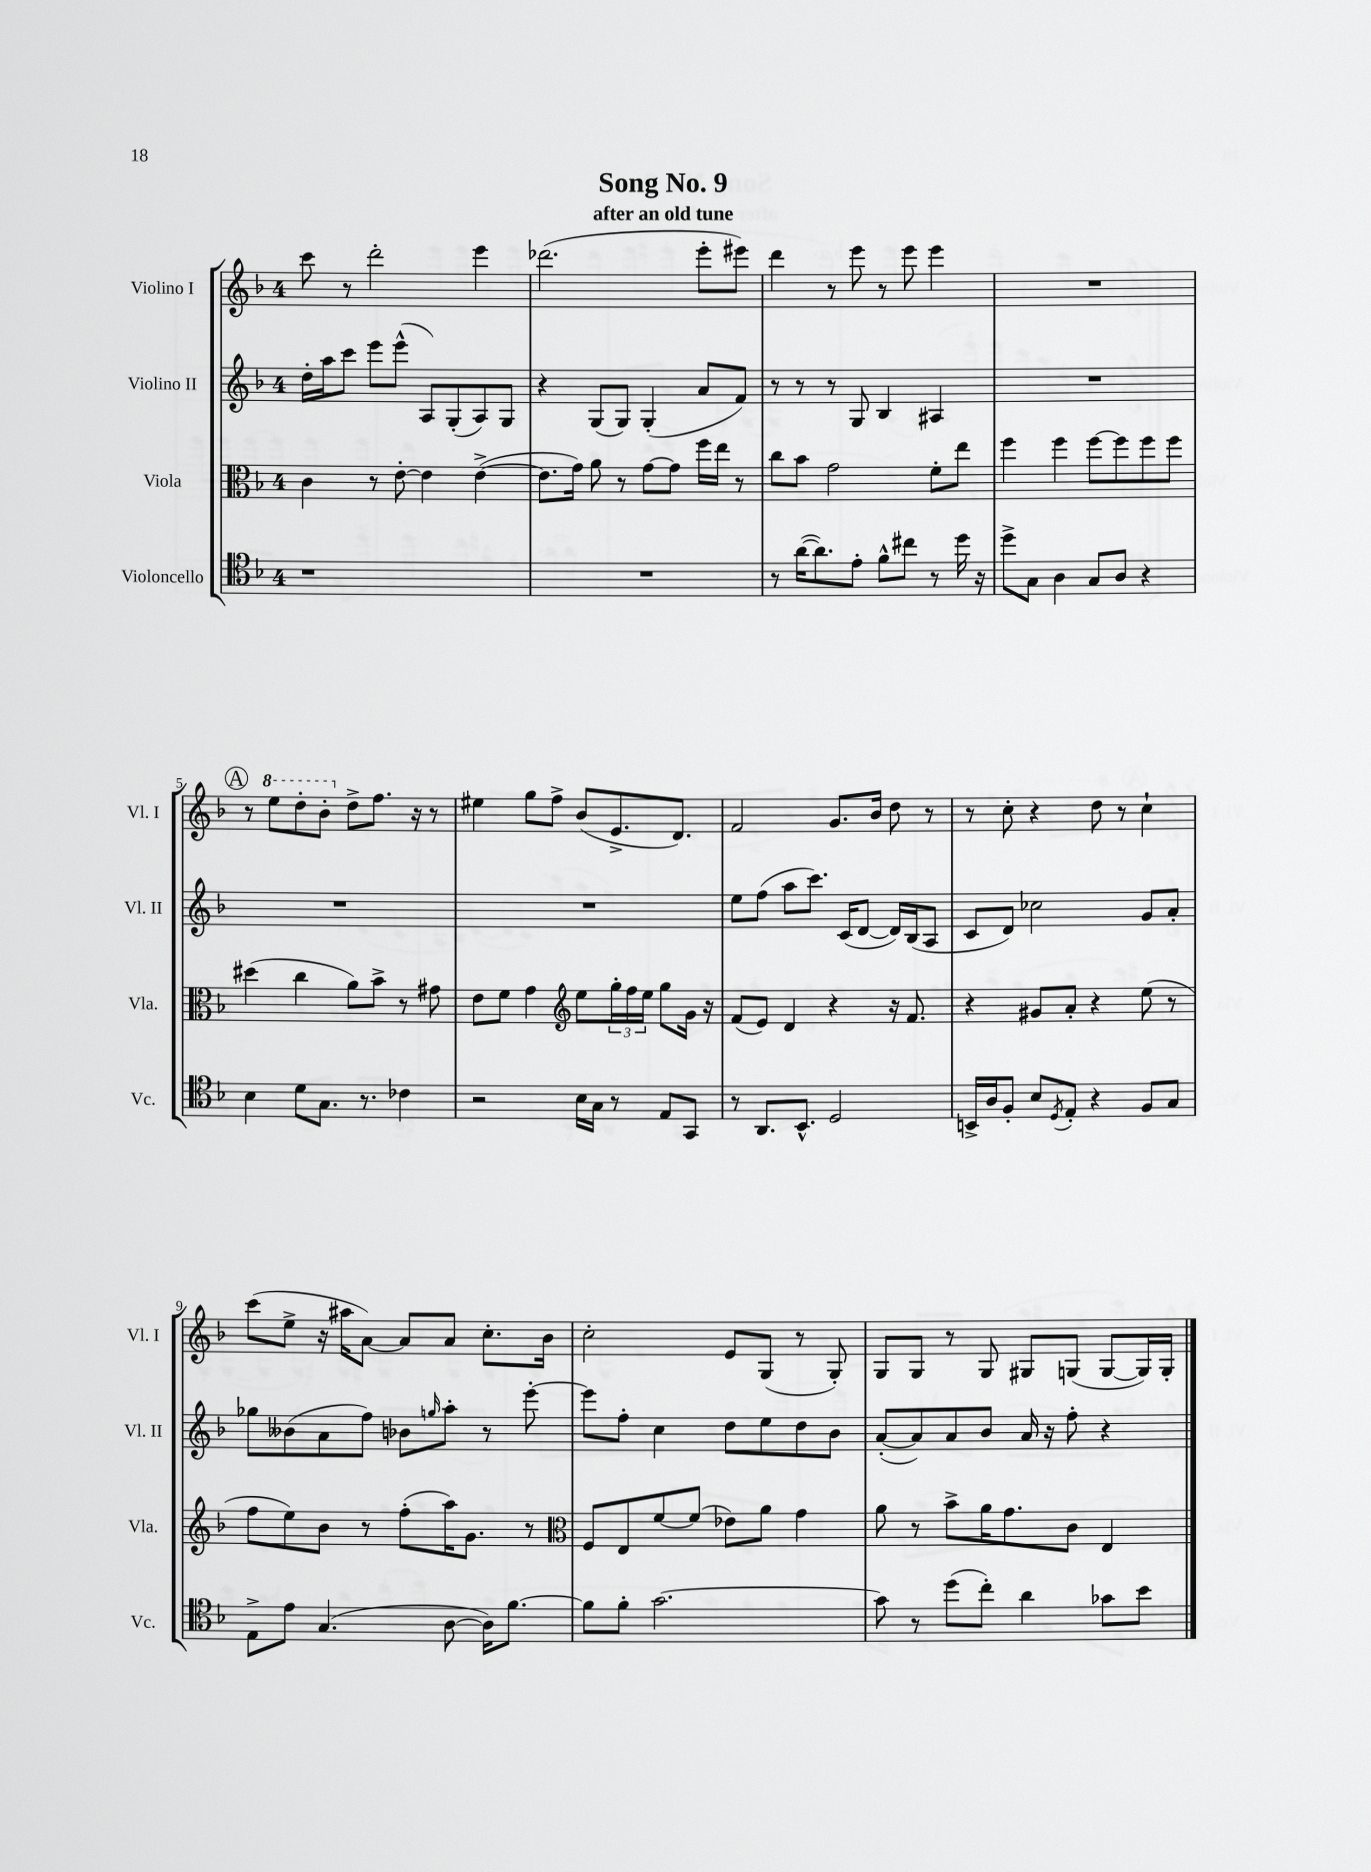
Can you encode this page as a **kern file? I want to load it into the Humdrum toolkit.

**kern	**kern	**kern	**kern
*part4	*part3	*part2	*part1
*staff4	*staff3	*staff2	*staff1
*I"Violoncello	*I"Viola	*I"Violino II	*I"Violino I
*I'Vc.	*I'Vla.	*I'Vl. II	*I'Vl. I
*clefC4	*clefC3	*clefG2	*clefG2
*k[b-]	*k[b-]	*k[b-]	*k[b-]
*M4/4	*M4/4	*M4/4	*M4/4
=1	=1	=1	=1
1r	4c\	16dd'\LL	8ccc\
.	.	16aa\J	.
.	.	8ccc\J	8r
.	8r	8eee\L	2ddd'\
.	[8e'\	(8eee^^\J	.
.	4e\]	8A/L)	.
.	.	(8G'/	.
.	([4e^\	8A/)	4eee\
.	.	8G/J	.
=2	=2	=2	=2
1r	8.e\L]	4r	(2.ddd-X\
.	16g\Jk)	.	.
.	8a\	(8G/L	.
.	8r	8G/J)	.
.	[8g\L	(4G'/	.
.	8g\J]	.	.
.	16ff\LL	8a/L	8eee'\L
.	16ee\JJ	.	.
.	8r	8f/J)	8eee#X\J)
=3	=3	=3	=3
8r	8cc\L	8r	4ddd\
([16a\KL	8b-\J	8r	.
8.a\])	.	.	.
.	2g\	8r	8r
8e'\J	.	8G/	8eee\
8f^^\L	.	4B-/	8r
8cc#X\J	.	.	8eee\
8r	8f'\L	4A#X/	4eee\
16dd\	8ee\J	.	.
16r	.	.	.
=4	=4	=4	=4
8dd^\L	4ff\	1r	1r
8G\J	.	.	.
4A\	4ff\	.	.
8G/L	[8ff\L	.	.
8A/J	8ff\]	.	.
4r	8ff\	.	.
.	8ff\J	.	.
!!LO:LB:g=z
!!LO:REH:place=s1:t=A
=5	=5	=5	=5
4B-\	(4dd#X\	1r	8r
*	*	*	*8va
.	.	.	8eee\L
8d\L	4cc\	.	8ddd'\
8.G\J	.	.	8bb-'\J
*	*	*	*X8va
.	8a\L)	.	8dd^\L
8.r	.	.	.
.	8b-^\J	.	8.ff\J
4c-X\	8r	.	.
.	.	.	16r
.	8g#X\	.	8r
=6	=6	=6	=6
2r	8e\L	1r	4ee#X\
.	8f\J	.	.
.	4g\	.	8gg\L
.	.	.	8ff^\J
*	*clefG2	*	*
16B-\LL	8ee\L	.	(8b-/L
16G\JJ	.	.	.
8r	24gg'\L	.	8.e^/
.	24ff\	.	.
.	24ee\JJ	.	.
8E/L	8gg\L	.	.
.	.	.	8.d/J)
8GG/J	16g\Jk	.	.
.	16r	.	.
=7	=7	=7	=7
8r	(8f/L	8ee\L	2f/
8.AA/L	8e/J)	(8ff\J	.
.	4d/	8aa\L	.
8.BB-^^/J	.	.	.
.	.	8.ccc\J)	.
2D/	4r	.	8.g/L
.	.	(16c/KL	.
.	.	[8d/J	.
.	.	.	16b-/Jk
.	16r	16d/LL])	8dd\
.	8.f/	(16B-/J	.
.	.	8A/J	8r
=8	=8	=8	=8
16BBn^/LL	4r	8c/L	8r
16A/J	.	.	.
8F'/J	.	8d/J)	8cc'\
8B-/L	8g#X/L	2cc-X\	4r
8qD/	.	.	.
8E'/J	8a'/J	.	.
4r	4r	.	8dd\
.	.	.	8r
8F/L	(8ee\	8g/L	4cc`\
8G/J	8r	8a'/J	.
!!LO:LB:g=z
=9	=9	=9	=9
8E^\L	8ff\L	8gg-X\L	(8ccc\L
8e\J	8ee\)	(8b--X\	8ee^\J
(4.G/	8b-\J	8a\	16r
.	.	.	16aa#X\KL
.	8r	8ff\J)	[8a\J)
.	(8ff'\L	8b-X\L	8a/L]
.	.	16qqggn/	.
[8A\	16aa\K)	8aa'\J	8a/J
.	8.g\J	.	.
16A\KL])	.	8r	8.cc'\L
[8.f\J	.	.	.
.	8r	[8eee'\	.
.	.	.	16b-\Jk
=10	=10	=10	=10
*	*clefC3	*	*
8f\L]	8F/L	8eee\L]	2cc'\
8f'\J	8E/	8ff'\J	.
[2.g\	[8f/	4cc\	.
.	(8f/J]	.	.
.	8e-X\L)	8dd\L	8e/L
.	8a\J	8ee\	(8G/J
.	4g\	8dd\	8r
.	.	8b-\J	8G'/)
=11	=11	=11	=11
8g\]	8a\	([8a'/L	8G/L
8r	8r	8a/])	8G/J
(8dd\L	8b-^\L	8a/	8r
8cc'\J)	16a\K	8b-/J	8G/
.	8.g\	.	.
4a\	.	16a/	8G#X/L
.	.	16r	.
.	8c\J	8ff'\	(8Gn/J
8g-X\L	4E/	4r	[8G/L
8b-\J	.	.	16G/L])
.	.	.	16G'/JJ
==	==	==	==
*-	*-	*-	*-
